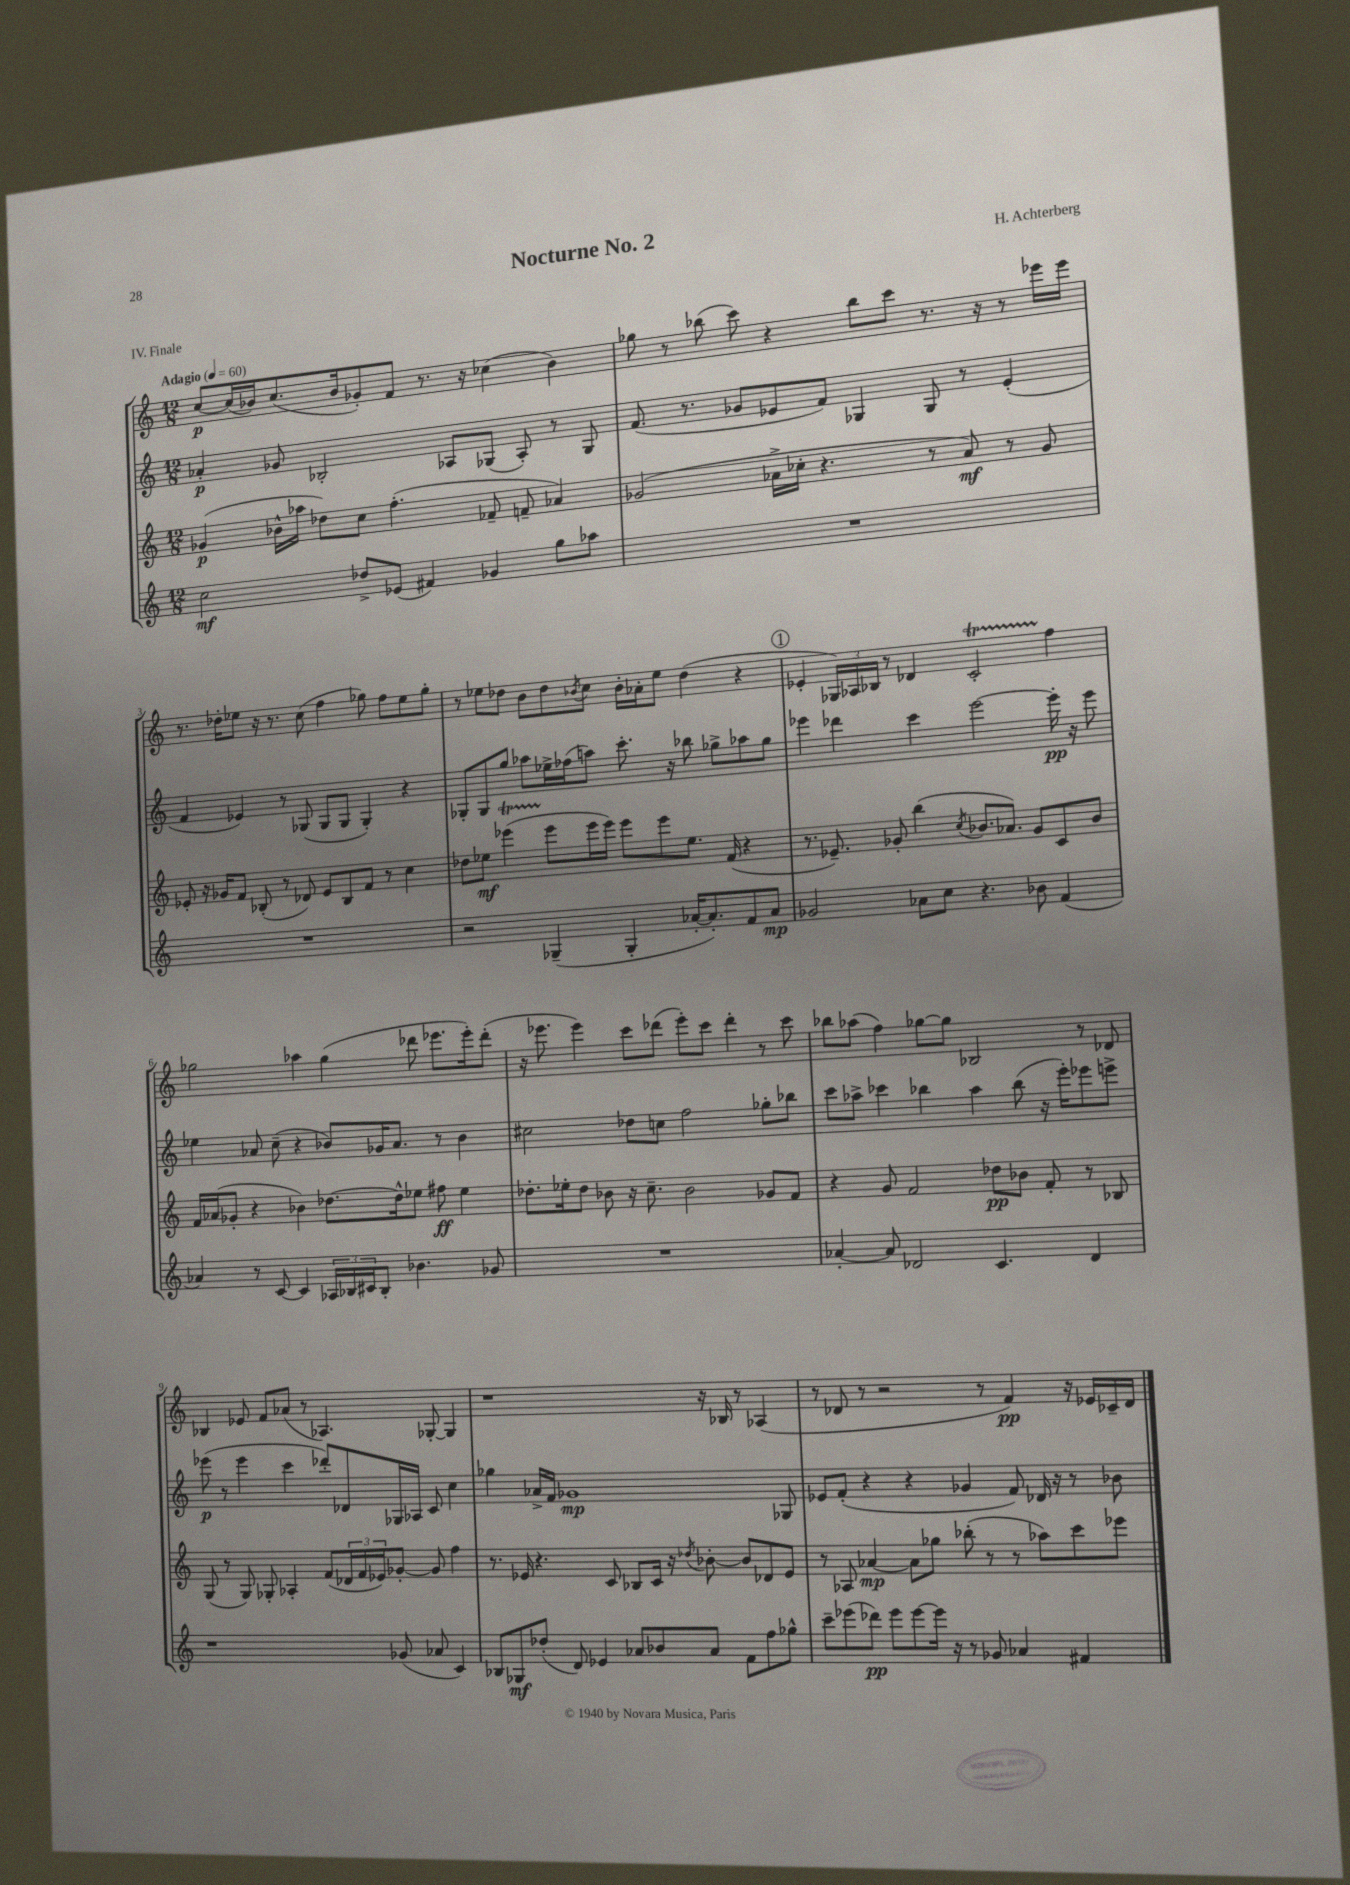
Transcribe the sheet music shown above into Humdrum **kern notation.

**kern	**kern	**kern	**kern
*staff4	*staff3	*staff2	*staff1
*clefG2	*clefG2	*clefG2	*clefG2
*k[]	*k[]	*k[]	*k[]
*M12/8	*M12/8	*M12/8	*M12/8
*MM60	*MM60	*MM60	*MM60
2cc	(4g-	4a-'	[8cc
.	.	.	(16cc]
.	.	.	16b-)
.	16b-^^	8g-	(8.cc
.	16aa-	.	.
.	8dd-)	2B-'	.
.	.	.	16b-
8dd-^	8cc	.	8g-')
(8e-	(4.ff'	.	8f
4f#)	.	.	8.r
.	.	8A-	.
.	.	.	16r
4g-	8f-~	(8G-	(4cc-
.	8f~	8A-')	.
8gg	4a-)	8r	4b-)
8aa-	.	8G-	.
=	=	=	=
1.r	(2g-	(8.f	8gg-
.	.	.	8r
.	.	8.r	.
.	.	.	(8bb-
.	.	8g-	8ccc)
.	16a-^	8e-	4r
.	16cc-'	.	.
.	4.r	8f)	.
.	.	4G-	8bb-
.	.	.	8ccc
.	8r	8G-	8.r
.	8a-)	8r	.
.	.	.	16r
.	8r	(4e-'	8r
.	8g-	.	16eee-
.	.	.	16eee-
=	=	=	=
1.r	8e-'	4f	8.r
.	16r	.	.
.	16g-	.	16dd-'
.	8f	4e-)	8ee-
.	(8B-'	.	16r
.	.	.	8.r
.	8r	8r	.
.	8d-)	(8G-	(8cc
.	8e-	8G-	4ff
.	8B-	8G-	.
.	8f	4G-')	8gg-)
.	8r	.	8ff
.	4cc	4r	8ee-
.	.	.	8gg-'
=	=	=	=
2r	8dd-	8G-'	8r
.	8ee-	8G-	8ee-
.	(4eee-	8gg	8dd-
.	.	8aa-	8b
(4G-~	8eee-	16ee-^	8dd-
.	.	(16ff-	.
.	.	.	8qb-
.	16eee-	8aa)	8cc
.	16eee-)	.	.
4G-'	8eee-	8.ccc'	16b-'
.	.	.	16a-'
.	8eee-	.	8ee-
.	.	16r	.
[16a-'	8.ee-	8bb-	(4dd-
8.a-'])	.	.	.
.	.	8gg-^	.
.	(16f	.	.
8f	4r	8aa-	4r
8a-	.	8gg-	.
=	=	=	=
2g-	8.r	4eee-	4e-'
.	8.e-~)	.	.
.	.	4ddd-	24G-)
.	.	.	24A-
.	.	.	24B-
.	8g-'	.	8r
8a-	(4bb	4ccc	4d-
8cc	.	.	.
.	8qcc	.	.
4.r	8.b-	[2eee-	2c'
.	8.a-)	.	.
8b-	8g-	.	.
(4f	8c	16eee-']	4ff
.	.	16r	.
.	8b-	8eee-	.
=	=	=	=
4a-)	16f	4ee-	2gg-
.	(16a-	.	.
.	8g-'	.	.
8r	4r	8a-	.
[8c	.	(8cc~	.
4c]	4b-)	4r	4aa-
24A-	[8.dd-	8b-)	(4gg-
24B-	.	.	.
24c#	.	.	.
8B-'	.	16g-	.
.	16dd-^^]	8.a-	.
4.b-	8ee-	.	8ddd-
.	8ff#	8r	8.eee-
.	4ee-	4b-	.
.	.	.	16eee-')
8g-	.	.	(8ddd-'
=	=	=	=
1.r	8.dd-'	2cc#	16r
.	.	.	8.eee-
.	16ee-'	.	.
.	8dd-	.	4eee-)
.	8b-	.	.
.	16r	8dd-	8ccc
.	8.cc~	.	.
.	.	8cc	(8ddd-
.	2b-	2ff	8eee-')
.	.	.	8ccc
.	.	.	4ddd-'
.	8g-	8gg-'	8r
.	8f	8bb-	8ccc
=	=	=	=
[4a-'	4r	8ccc	8bb-
.	.	8aa-^	(8aa-
8a-]	8g	4ccc-	4ff)
2d-	2f	.	.
.	.	4bb-	[8gg-
.	.	.	8gg-]
.	.	4aa-	2B-
4.c	8dd-	.	.
.	8b-	(8bb-	.
.	8f'	16r	.
.	.	16eee')	.
4d-	8r	8eee-	8r
.	8B-	8eee^	8d-
=	=	=	=
1r	(8G	(8eee-	4B-
.	8r	8r	.
.	8G)	4eee-	8e-
.	8G-'	.	8f
.	4A-'	4ccc	(8a-
.	.	.	8r
.	(8f	8ddd-')	4.A-)
.	24d-	8d-	.
.	24f	.	.
.	24e-)	.	.
(8g-	[8g-'	16G-	.
.	.	16A-	.
8a-	8g-]	8c	[8G-'
4c)	4ff	4cc	4G-]
=	=	=	=
8B-	8.r	4gg-	1r
8G-	.	.	.
.	16e-	.	.
(8dd-'	4.r	16a-^	.
.	.	16f	.
8d)	.	1g-	.
4e-	.	.	.
.	8c	.	.
8a-	8B-	.	.
8b-	16c	.	.
.	16r	.	.
.	8qdd-	.	.
8a-	[8b-'	.	16r
.	.	.	16B-
8f	8b-]	.	8r
8ff	8d-	.	(4A-
8gg-^^	8e-	8G-	.
=	=	=	=
8ccc~	8r	8e-	8r
(8eee-	8A-	(8f'	8d-
8ddd-)	[4a-	4r	8r
8eee-	.	.	2r
[8eee-	8a-]	4r	.
16eee-]	8gg-	.	.
16r	.	.	.
8r	(8bb-'	4g-	.
8g-	8r	.	8r
4a-	8r	8f)	4f)
.	8aa-)	16d-	.
.	.	16r	.
4f#	8ccc	8r	16r
.	.	.	16e-
.	8eee-	8b-	16c-~
.	.	.	16d-
==	==	==	==
*-	*-	*-	*-
